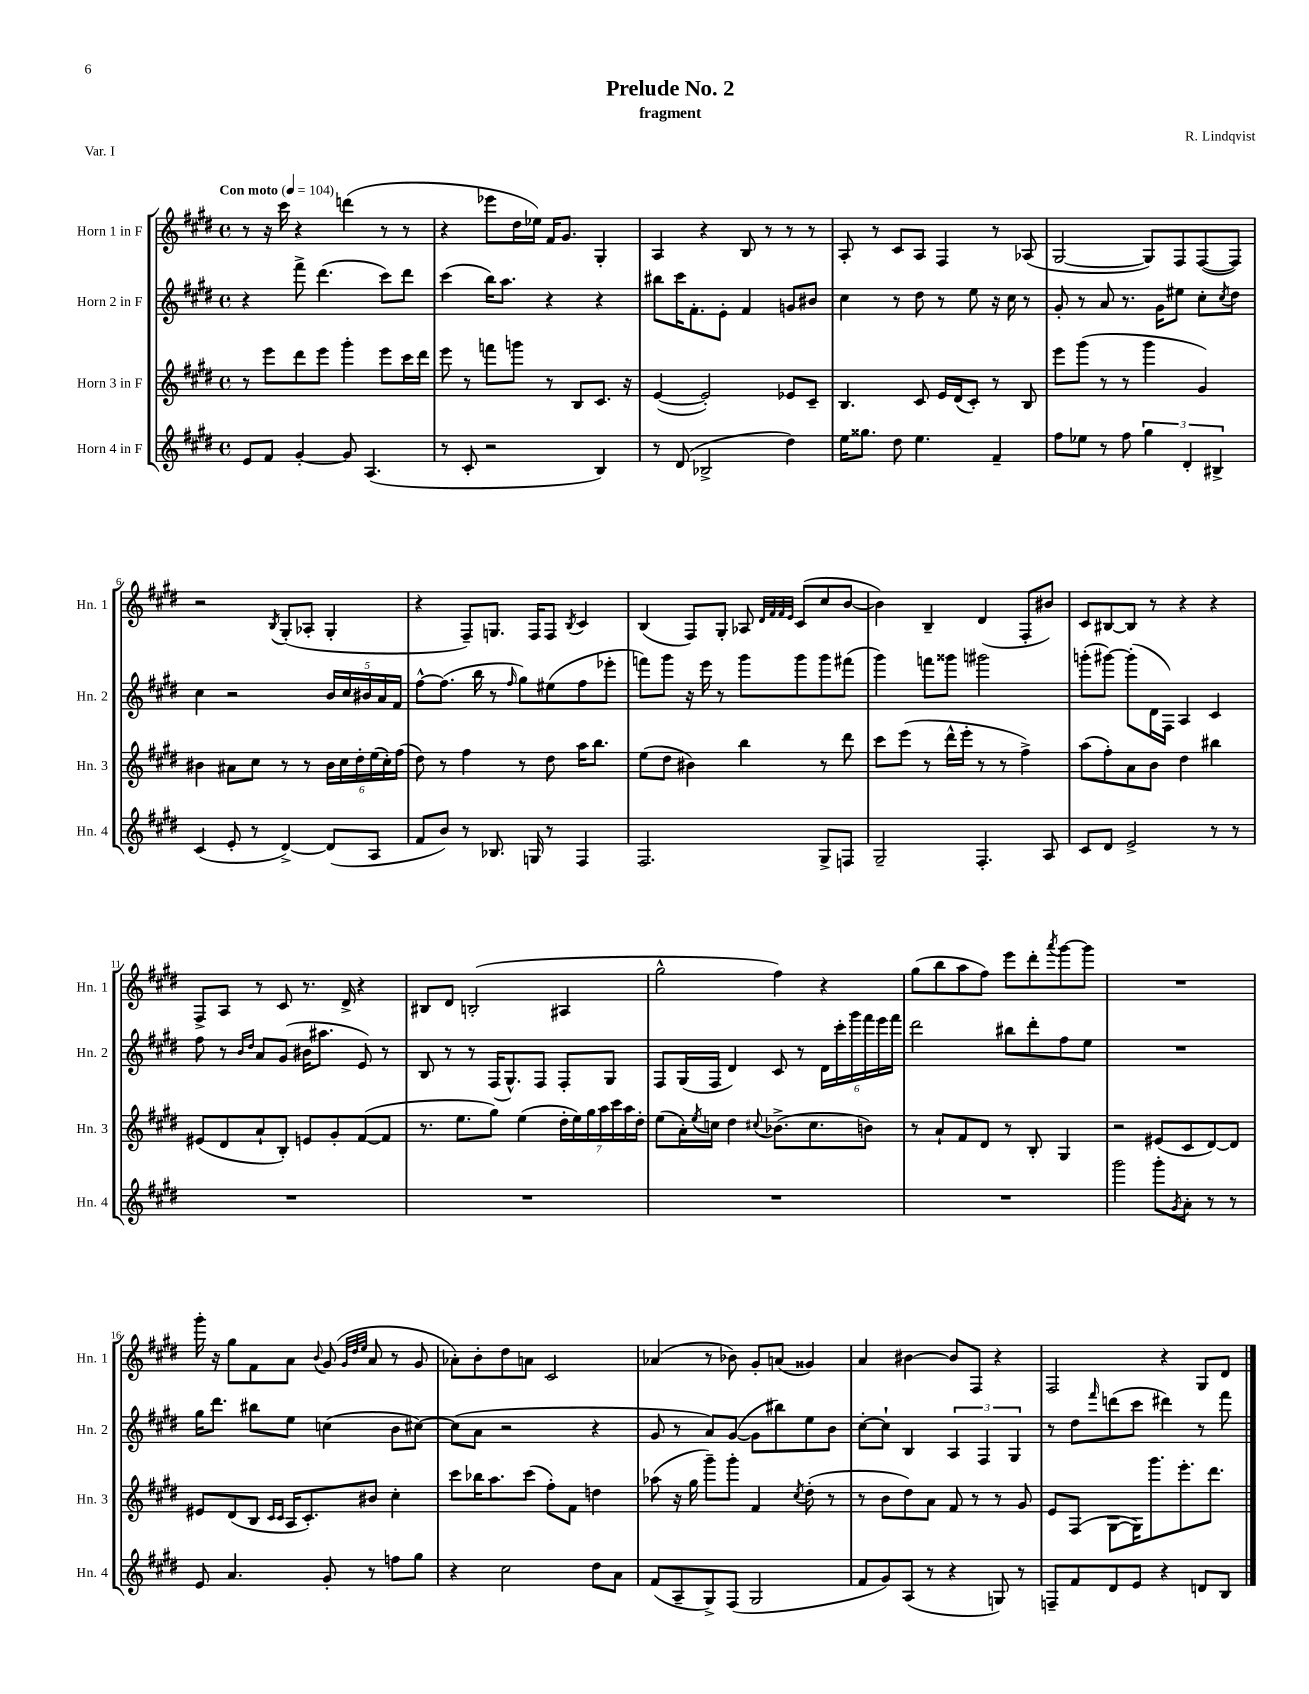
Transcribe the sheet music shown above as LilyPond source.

\header { title = "Prelude No. 2" composer = "R. Lindqvist" subtitle = "fragment" piece = "Var. I" }
<<
\new StaffGroup <<
\new Staff = "s0" \with { instrumentName = "Horn 1 in F" shortInstrumentName = "Hn. 1" } {
    \clef treble \key e \major \defaultTimeSignature \time 4/4 \tempo "Con moto" 4 = 104
    r8 r16 cis'''16 r4 d'''4( r8 r8 |
    r4 ees'''8 dis''16 ees''16) fis'16 gis'8. gis4-. |
    a4 r4 b8 r8 r8 r8 |
    a8-. r8 cis'8 a8 fis4 r8 aes8( |
    gis2~ gis8) fis8 fis8~( fis8) |
    r2 \acciaccatura { b8 } gis8-.( aes8-. gis4-. |
    r4 fis8--) g8. fis16 fis8 \acciaccatura { b8 } cis'4 |
    b4( fis8) gis8-. aes8 \grace { dis'32 fis'32 fis'32 e'32 } cis'8( cis''8 b'8~ |
    b'4) b4-- dis'4( fis8-. bis'8) |
    cis'8 bis8~ bis8 r8 r4 r4 |
    fis8-> a8 r8 cis'8 r8. dis'16-> r4 |
    bis8 dis'8 b2-.( ais4 |
    gis''2-^ fis''4) r4 |
    gis''8( b''8 a''8 fis''8) e'''8 dis'''8-. \acciaccatura { a'''8 } gis'''8~ gis'''8 |
    R1 |
    gis'''16-. r16 gis''8 fis'8 a'8 \appoggiatura { b'8 } gis'8( \grace { gis'32 dis''32 e''32 } a'8 r8 gis'8 |
    aes'8-.) b'8-. dis''8 a'8 cis'2 |
    aes'4( r8 bes'8) gis'8-. a'8( gisis'4) |
    a'4 bis'4~ bis'8 fis8 r4 |
    fis2 r4 gis8 dis'8 \bar "|." |
}
\new Staff = "s1" \with { instrumentName = "Horn 2 in F" shortInstrumentName = "Hn. 2" } {
    \clef treble \key e \major \defaultTimeSignature \time 4/4
    r4 fis'''8-> dis'''4.( cis'''8) dis'''8 |
    cis'''4( b''16) a''8. r4 r4 |
    bis''8 cis'''16 fis'8.-. e'8-. fis'4 g'8 bis'8 |
    cis''4 r8 dis''8 r8 e''8 r16 cis''16 r8 |
    gis'8-. r8 a'8 r8. gis'16 eis''8 cis''8-. \acciaccatura { cis''8 } dis''8 |
    cis''4 r2 \tuplet 5/4 { b'16 cis''16 bis'16 a'16 fis'16 } |
    fis''8~-^ fis''8.( b''16 r8 \grace { fis''16 } gis''8) eis''8( fis''8 ees'''8-. |
    f'''8) gis'''8 r16 e'''16 r8 gis'''8 gis'''8 gis'''8 fis'''8( |
    gis'''4) f'''8 gisis'''8 gis'''2 |
    g'''8-.( gis'''8~) gis'''8-.( dis'16 fis16) a4 cis'4 |
    fis''8 r8 \grace { b'16 dis''16 } a'8 gis'8( bis'16 ais''8. e'8) r8 |
    b8 r8 r8 fis16( gis8.-^) fis8 fis8-. gis8 |
    fis8 gis16( fis16 dis'4) cis'8 r8 \tuplet 6/4 { dis'16 cis'''16-. gis'''16 fis'''16 e'''16 fis'''16 } |
    dis'''2 bis''8 dis'''8-. fis''8 e''8 |
    R1 |
    gis''16 dis'''8. bis''8 e''8 c''4( b'8 cis''8~) |
    cis''8( a'8 r2 r4 |
    gis'8 r8 a'8) gis'8~( gis'8 bis''8) e''8 b'8 |
    cis''8~-. cis''8-! b4 \tuplet 3/2 { a4 fis4 gis4 } |
    r8 dis''8 \grace { fis'''16 } d'''8( cis'''8 dis'''4) r8 fis'''8 \bar "|." |
}
\new Staff = "s2" \with { instrumentName = "Horn 3 in F" shortInstrumentName = "Hn. 3" } {
    \clef treble \key e \major \defaultTimeSignature \time 4/4
    r8 e'''8 dis'''8 e'''8 gis'''4-. e'''8 cis'''16 dis'''16 |
    e'''8 r8 f'''8 g'''8 r8 b8 cis'8. r16 |
    e'4~( e'2-.) ees'8 cis'8-- |
    b4. cis'8 e'16 dis'16( cis'8-.) r8 b8 |
    e'''8 gis'''8( r8 r8 gis'''4 gis'4) |
    bis'4 ais'8 cis''8 r8 r8 \tuplet 6/4 { bis'16 cis''16 dis''16-. e''16( cis''16-.) fis''16( } |
    dis''8) r8 fis''4 r8 dis''8 a''16 b''8. |
    e''8( dis''8 bis'4) b''4 r8 dis'''8 |
    cis'''8 e'''8( r8 dis'''16-^ e'''16-. r8 r8 fis''4->) |
    a''8( fis''8-.) a'8 b'8 dis''4 bis''4 |
    eis'8( dis'8 a'8-! b8-.) e'8 gis'8-. fis'8~( fis'8 |
    r8. e''8. gis''8) e''4( \tuplet 7/4 { dis''16-. e''16) gis''16 a''16 cis'''16 a''16 dis''16-. } |
    e''8( a'16-.) \acciaccatura { e''8 } c''16 dis''4 \appoggiatura { cis''8 } bes'8.->( cis''8. b'8) |
    r8 a'8-! fis'8 dis'8 r8 b8-. gis4 |
    r2 eis'8( cis'8 dis'8~) dis'8 |
    eis'8 dis'8( b8 \grace { cis'16 cis'16 } a16 cis'8.-.) bis'8 cis''4-. |
    cis'''8 bes''16 a''8. cis'''8( fis''8-.) fis'8 d''4 |
    aes''8( r16 gis''16 gis'''8--) gis'''8-. fis'4 \acciaccatura { cis''8 } dis''8-.( r8 |
    r8 b'8 dis''8) a'8 fis'8 r8 r8 gis'8 |
    e'8 fis8( gis8~ gis16) gis'''8. e'''8.-. dis'''8. \bar "|." |
}
\new Staff = "s3" \with { instrumentName = "Horn 4 in F" shortInstrumentName = "Hn. 4" } {
    \clef treble \key e \major \defaultTimeSignature \time 4/4
    e'8 fis'8 gis'4~-. gis'8 a4.( |
    r8 cis'8-. r2 b4) |
    r8 dis'8( bes2-> dis''4) |
    e''16 gisis''8. dis''8 e''4. fis'4-- |
    fis''8 ees''8 r8 fis''8 \tuplet 3/2 { gis''4 dis'4-. bis4-> } |
    cis'4( e'8-. r8 dis'4~->) dis'8( a8 |
    fis'8 b'8) r8 bes8. g16 r8 fis4 |
    fis2. gis8-> f8 |
    gis2-- fis4.-. a8 |
    cis'8 dis'8 e'2-> r8 r8 |
    R1 |
    R1 |
    R1 |
    R1 |
    gis'''2 gis'''8-. \acciaccatura { gis'8 } a'8-. r8 r8 |
    e'8 a'4. gis'8-. r8 f''8 gis''8 |
    r4 cis''2 dis''8 a'8 |
    fis'8( a8-- gis8->) fis8( gis2 |
    fis'8 gis'8) a8( r8 r4 g8) r8 |
    f8-- fis'8 dis'8 e'8 r4 d'8 b8 \bar "|." |
}
>>
>>
